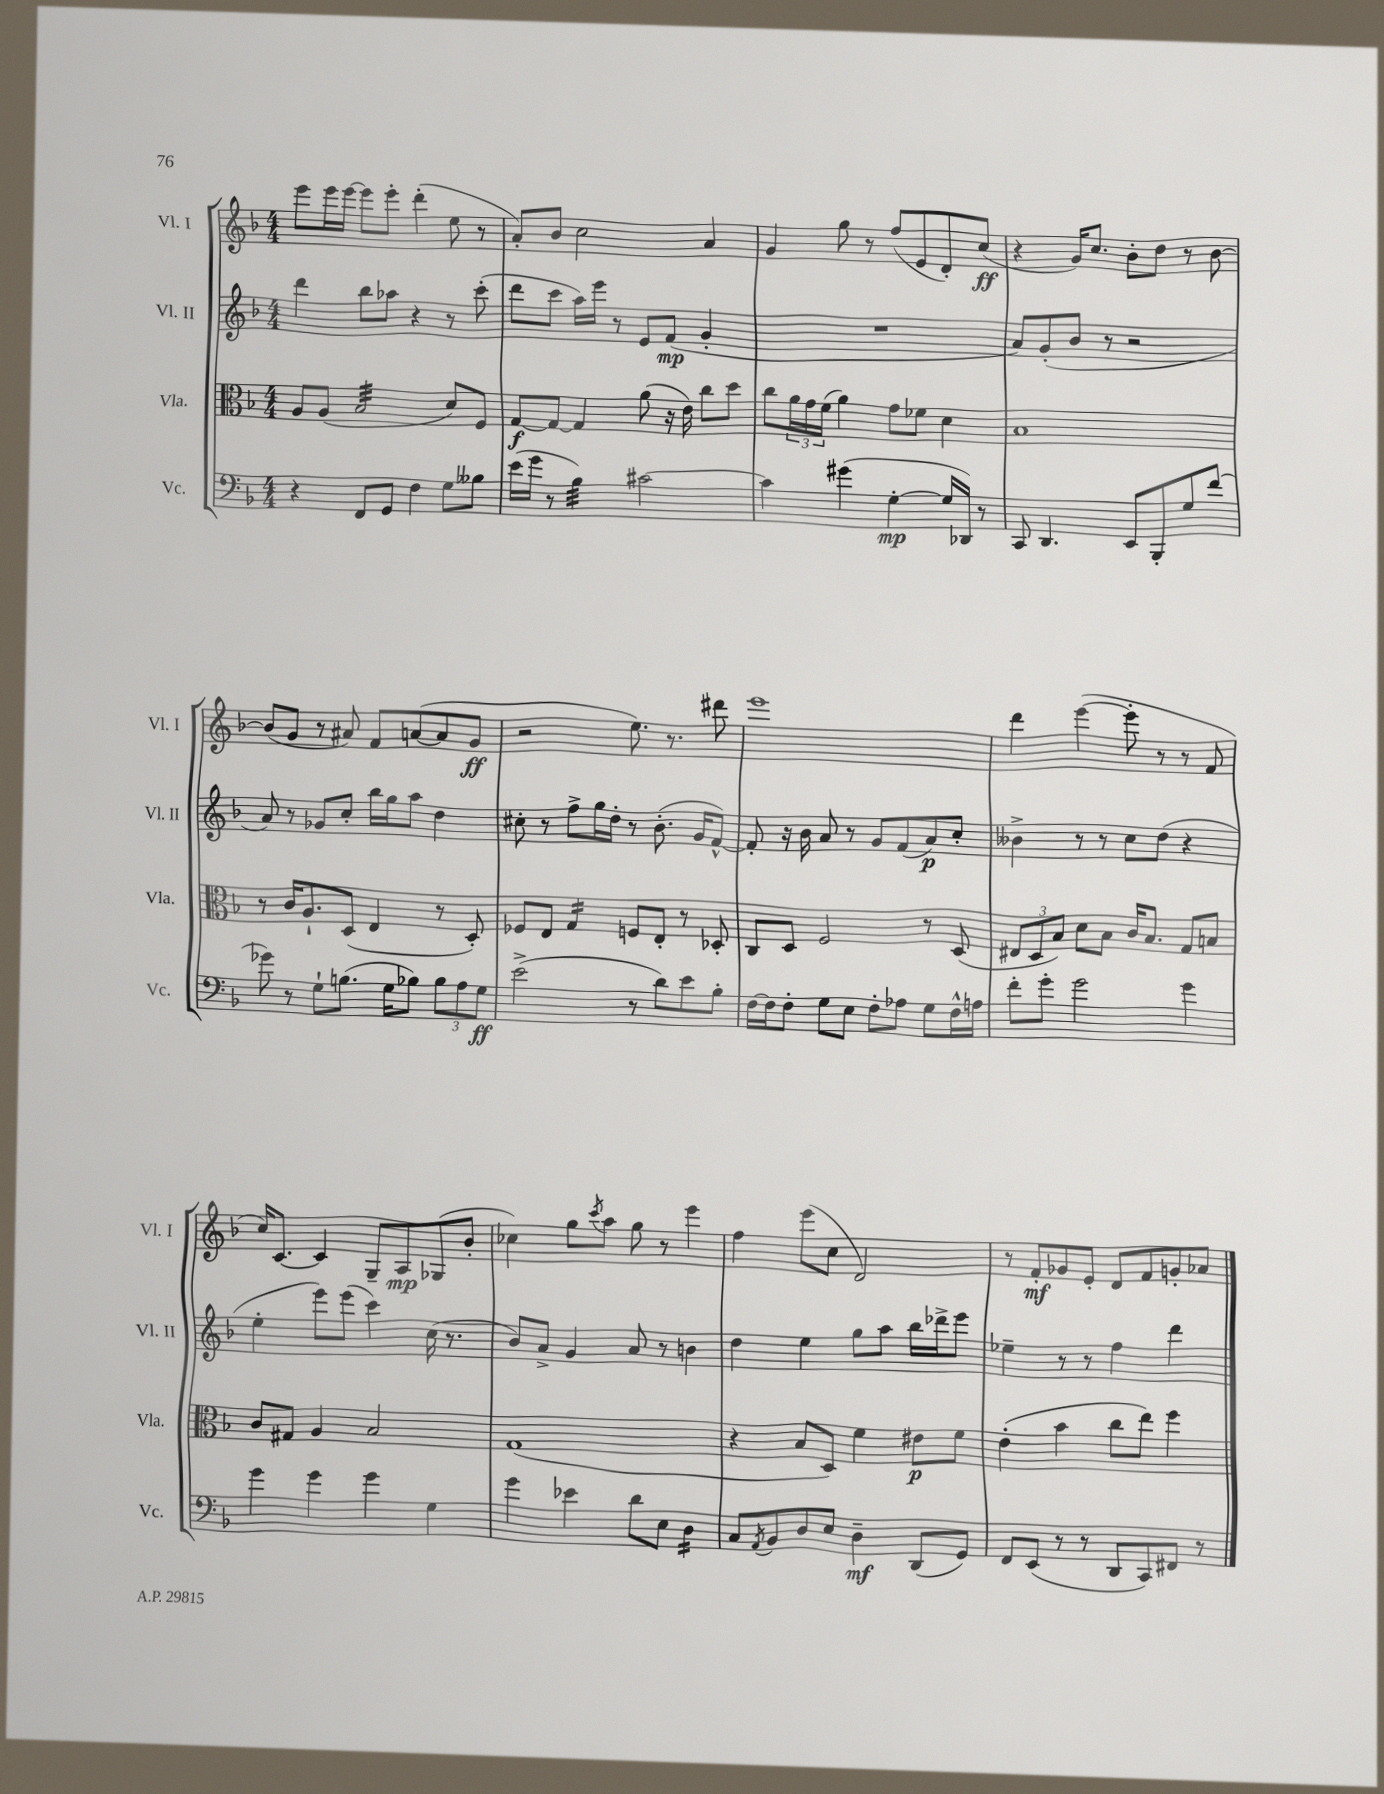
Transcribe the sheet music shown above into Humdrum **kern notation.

**kern	**kern	**kern	**kern
*staff4	*staff3	*staff2	*staff1
*clefF4	*clefC3	*clefG2	*clefG2
*k[b-]	*k[b-]	*k[b-]	*k[b-]
*M4/4	*M4/4	*M4/4	*M4/4
4r	8A	4ddd	8eee
.	(8A	.	16eee
.	.	.	[16eee
8FF	2B-	8bb-	8eee]
8GG	.	8aa-	8eee'
4F	.	4r	(4ddd'
8G	8d)	8r	8ee
8B--	8F	(8ccc'	8r
=	=	=	=
(16e	[8G	8ddd	8a')
16g	.	.	.
8r	8G_	8ccc	8b-
4B-)	4G]	16aa)	2cc
.	.	16eee	.
.	.	8r	.
[2c#	(8a	8e	.
.	16r	(8f	.
.	16e)	.	.
.	8cc	4g'	4a
.	8dd	.	.
=	=	=	=
4c#]	8cc	1r	4g
.	24a	.	.
.	24g	.	.
.	(24f	.	.
(4g#	4a)	.	8gg
.	.	.	8r
[4G'	8g	.	(8ff
.	8f-	.	8e
16G]	4d	.	8d')
16DD-)	.	.	.
8r	.	.	(8cc
=	=	=	=
8CC	1B-	8a)	4r
4.DD	.	(8g'	.
.	.	8b-	16g)
.	.	.	8.cc
.	.	8r	.
8EE	.	2r	8b-'
8BBB-'	.	.	8dd
8G	.	.	8r
(8f	.	.	[8b-
=	=	=	=
8g-)	8r	8a)	(8b-]
8r	16c	8r	8g
.	8.A`	.	.
8G`	.	8g-	8r
(8.B	(8D	8cc'	8a#)
.	4E	16bb-	8f
16G	.	16gg	.
8B-)	.	8aa	([8a
12B-	8r	4dd	8a]
12A	.	.	.
.	8D')	.	8g
12G	.	.	.
=	=	=	=
(2e^	8F-	8cc#'	2r
.	8E	8r	.
.	4G	8ff^	.
.	.	16gg	.
.	.	16dd'	.
8r	8F	8r	8.ee)
8d)	8E'	(8.b-'	.
.	.	.	8.r
8e	8r	.	.
.	.	16g	.
8B-'	8D-'	[8f^^)	8ddd#
=	=	=	=
[16F	8C	8f']	1eee
16F]	.	.	.
8F'	8D	16r	.
.	.	16b-	.
8G	2F	8a	.
8E	.	8r	.
8F'	.	8g	.
8A-	.	(8f	.
8G	8r	8a)	.
16F^^	(8D	8cc'	.
16A	.	.	.
=	=	=	=
8f'	12E#	4b--^	4ddd
.	12D	.	.
8g'	.	.	.
.	12B-)	.	.
2g	8d	8r	([4eee
.	8B-	8r	.
.	16c	8cc	8eee']
.	8.B-	.	.
.	.	(8dd	8r
4g	8G	4r	8r
.	8B	.	8f
=	=	=	=
4g	8c	4ee'	16cc)
.	.	.	[8.c
.	8G#	.	.
4g	4A	8eee)	4c]
.	.	(8eee	.
4g	2B-	4ccc)	8G~
.	.	.	8A
4G	.	(16cc	(8G-
.	.	8.r	.
.	.	.	8b-'
=	=	=	=
4g	(1G	8b-)	4cc-)
.	.	8a^	.
4e-	.	4g	8gg
.	.	.	8qccc
.	.	.	8aa
8d	.	8a	8gg
8E	.	8r	8r
4D	.	4b	4eee
=	=	=	=
8C	4r	4dd	4ff
8qAA	.	.	.
8BB-	.	.	.
8D	8B-	4ee	(8eee
8E	8D)	.	8cc
4D~	4f	8gg	2d)
.	.	8aa	.
(8DD	8e#	16bb-	.
.	.	16ddd-^	.
8GG)	8f	8eee	.
=	=	=	=
8FF	(4e'	4ee-~	8r
(8EE	.	.	8f'
8r	4b-	8r	8g-
8r	.	8r	8e'
8DD	8cc	4ff	8d
8CC)	8ee)	.	8f
8FF#	4ff	4ddd	8g'
8r	.	.	8a-
==	==	==	==
*-	*-	*-	*-
